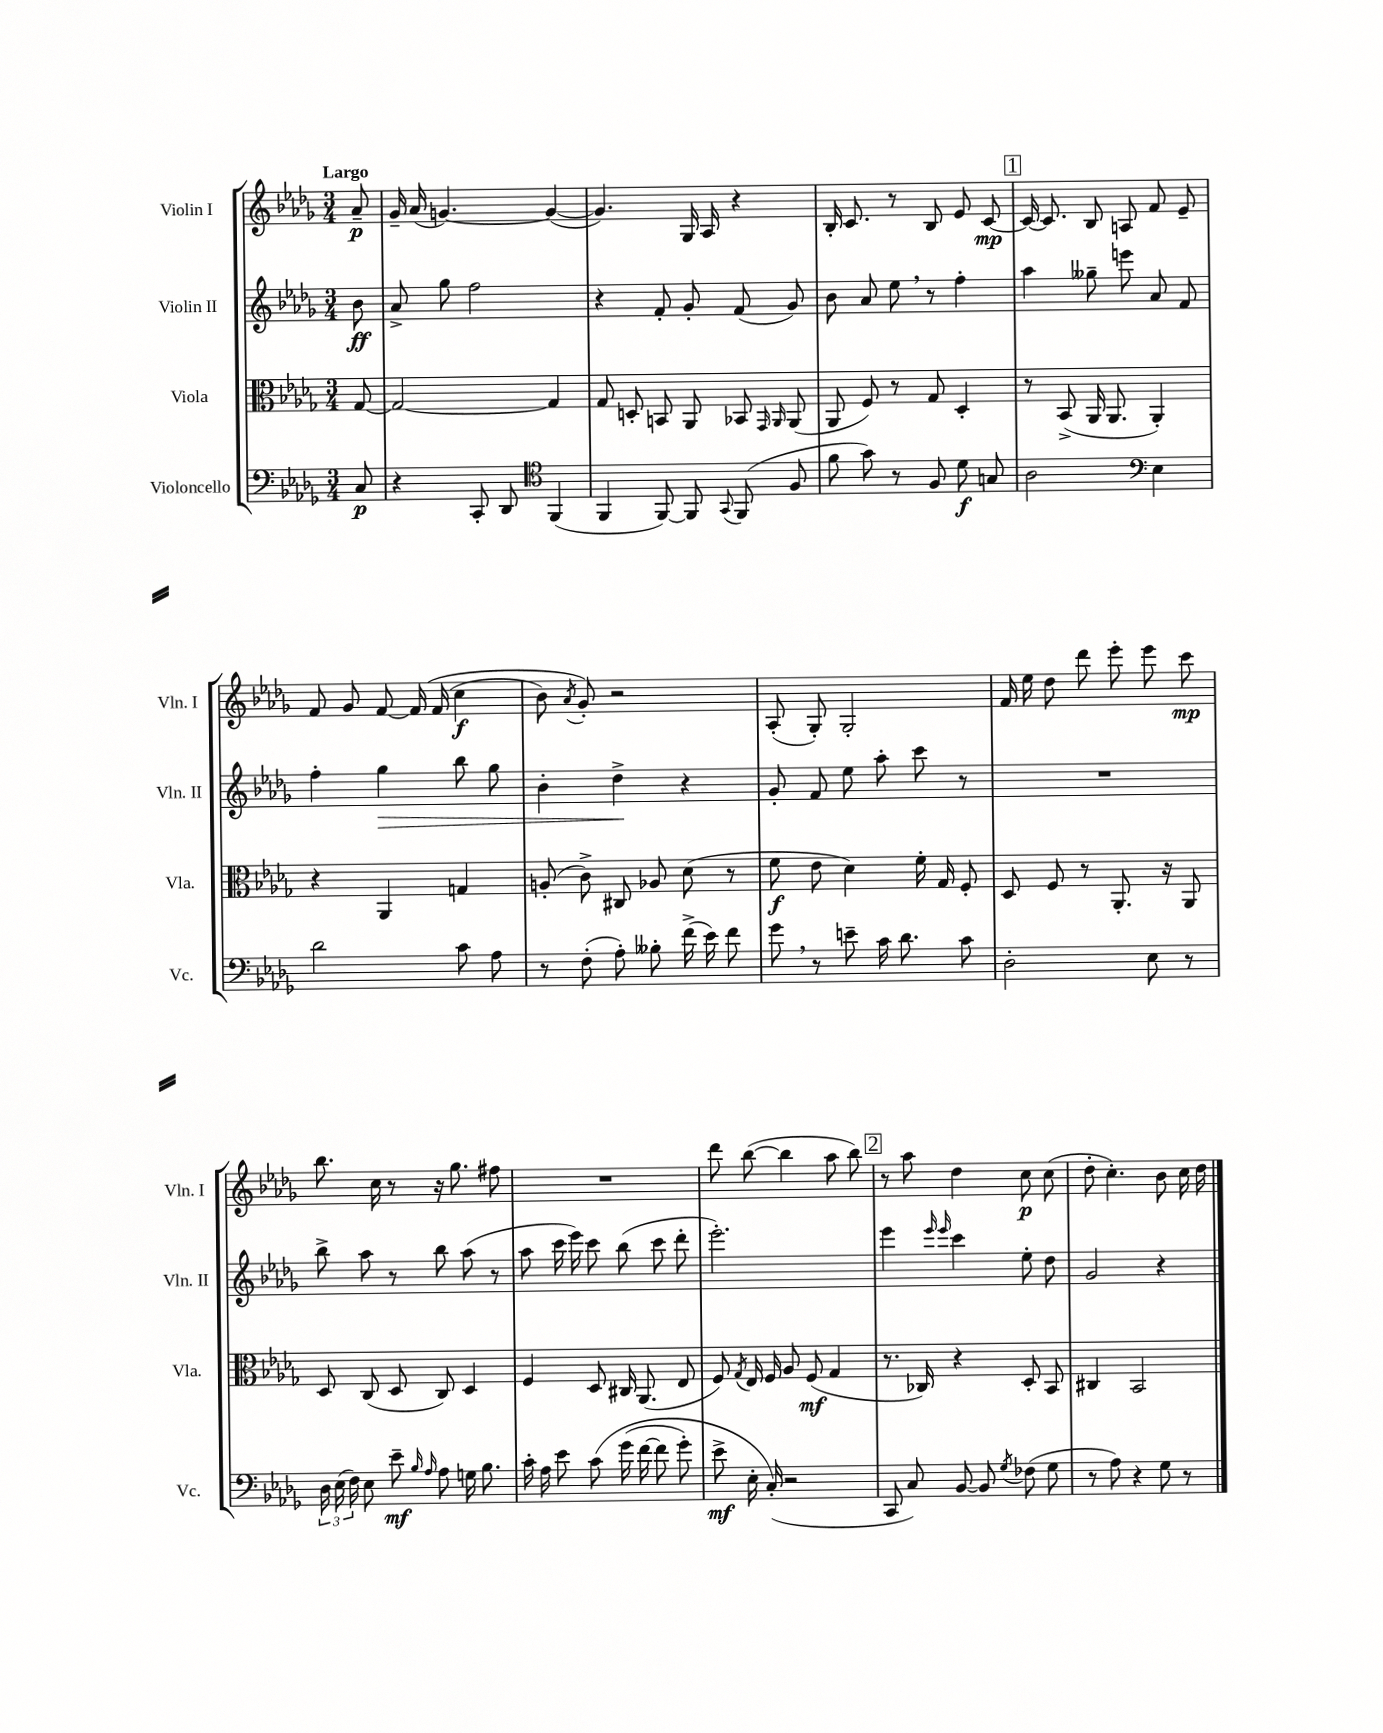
<<
\new StaffGroup <<
\new Staff = "s0" \with { instrumentName = "Violin I" shortInstrumentName = "Vln. I" } {
    \clef treble \key des \major \numericTimeSignature \time 3/4 \partial 8 \tempo "Largo"
    \autoBeamOff aes'8--\p |
    ges'16-- aes'16( g'4.~) g'4~( |
    g'4.) ges16 aes16 r4 |
    bes16-. c'8. r8 bes8 ees'8 c'8~\mp |
    \mark \markup { \box "1" } c'16~ c'8. bes8 a8 f'8 ees'8-- |
    f'8 ges'8 f'8~ f'16\( f'16( c''4\f |
    bes'8) \acciaccatura { aes'8 } ges'8-.\) r2 |
    aes8-.( ges8-.) ges2-. |
    f'16 ees''16 des''8 des'''8 ees'''8-. ees'''8 c'''8\mp |
    bes''8. c''16 r8 r16 ges''8. fis''8 |
    R2. |
    des'''8 bes''8~( bes''4 aes''8 bes''8) |
    \mark \markup { \box "2" } r8 aes''8 des''4 c''8\p c''8( |
    des''8-. c''4.-.) bes'8 c''16 des''16 \bar "|." |
}
\new Staff = "s1" \with { instrumentName = "Violin II" shortInstrumentName = "Vln. II" } {
    \clef treble \key des \major \numericTimeSignature \time 3/4 \partial 8
    \autoBeamOff bes'8\ff |
    aes'8-> ges''8 f''2 |
    r4 f'8-. ges'8-. f'8( ges'8) |
    bes'8 aes'8 ees''8 \breathe r8 f''4-. |
    \mark \markup { \box "1" } aes''4 geses''8-- e'''8 aes'8 f'8 |
    f''4-. ges''4\> bes''8 ges''8 |
    bes'4-. des''4->\! r4 |
    ges'8-. f'8 ees''8 aes''8-. c'''8 r8 |
    R2. |
    bes''8-> aes''8 r8 bes''8 aes''8( r8 |
    aes''8 c'''16 ees'''16) c'''8 bes''8( c'''8 des'''8-. |
    ees'''2.-.) |
    \mark \markup { \box "2" } ees'''4 \grace { ees'''16 ees'''16 } c'''4 ees''8-. des''8 |
    ges'2 r4 \bar "|." |
}
\new Staff = "s2" \with { instrumentName = "Viola" shortInstrumentName = "Vla." } {
    \clef alto \key des \major \numericTimeSignature \time 3/4 \partial 8
    \autoBeamOff ges8~ |
    ges2~ ges4 |
    ges8 d8-. b,8 aes,8 bes,8 \grace { ges,16 aes,16 } aes,8( |
    aes,8 f8) r8 ges8 des4-. |
    \mark \markup { \box "1" } r8 bes,8->( aes,16 aes,8. aes,4-.) |
    r4 aes,4 g4 |
    a8-.( c'8->) cis8 aes8 des'8( r8 |
    f'8\f ees'8 des'4) f'16-. ges16 f8-. |
    des8 f8 r8 aes,8.-. r16 aes,8 |
    des8 c8( des8 c8) des4 |
    f4 des8 cis16 aes,8.( ees8 |
    f8) \acciaccatura { ges8 } ees16 f16 aes8 f8\mf( ges4 |
    \mark \markup { \box "2" } r8. ces16) r4 des8-. bes,8 |
    cis4 bes,2 \bar "|." |
}
\new Staff = "s3" \with { instrumentName = "Violoncello" shortInstrumentName = "Vc." } {
    \clef bass \key des \major \numericTimeSignature \time 3/4 \partial 8
    \autoBeamOff c8\p |
    r4 c,8-. des,8 \clef tenor f,4( |
    f,4 f,8~) f,8 \appoggiatura { ges,8 } f,8( f8 |
    f'8 ges'8) r8 f8 des'8\f g8 |
    \mark \markup { \box "1" } aes2 \clef bass ees4 |
    des'2 c'8 aes8 |
    r8 f8-.( aes8-.) beses8-. f'16->( ees'16) f'8 |
    ges'8 \breathe r8 e'8-- c'16 des'8. c'8 |
    des2-. ees8 r8 |
    \tuplet 3/2 { des16 ees16( f16) } ees8 ees'8--\mf \grace { bes16 aes16 } aes8 g16 bes8. |
    c'16-. aes16 ees'8 c'8\( ges'16( f'16~ f'8 ges'8-.) |
    ees'8->\mf ees16-. c16-.(\) r2 |
    \mark \markup { \box "2" } c,8 c8) bes,8~ bes,8 \acciaccatura { ges8 } fes8( ges8 |
    r8 aes8) r4 ges8 r8 \bar "|." |
}
>>
>>
\layout { \context { \Score \remove "Bar_number_engraver" } }
